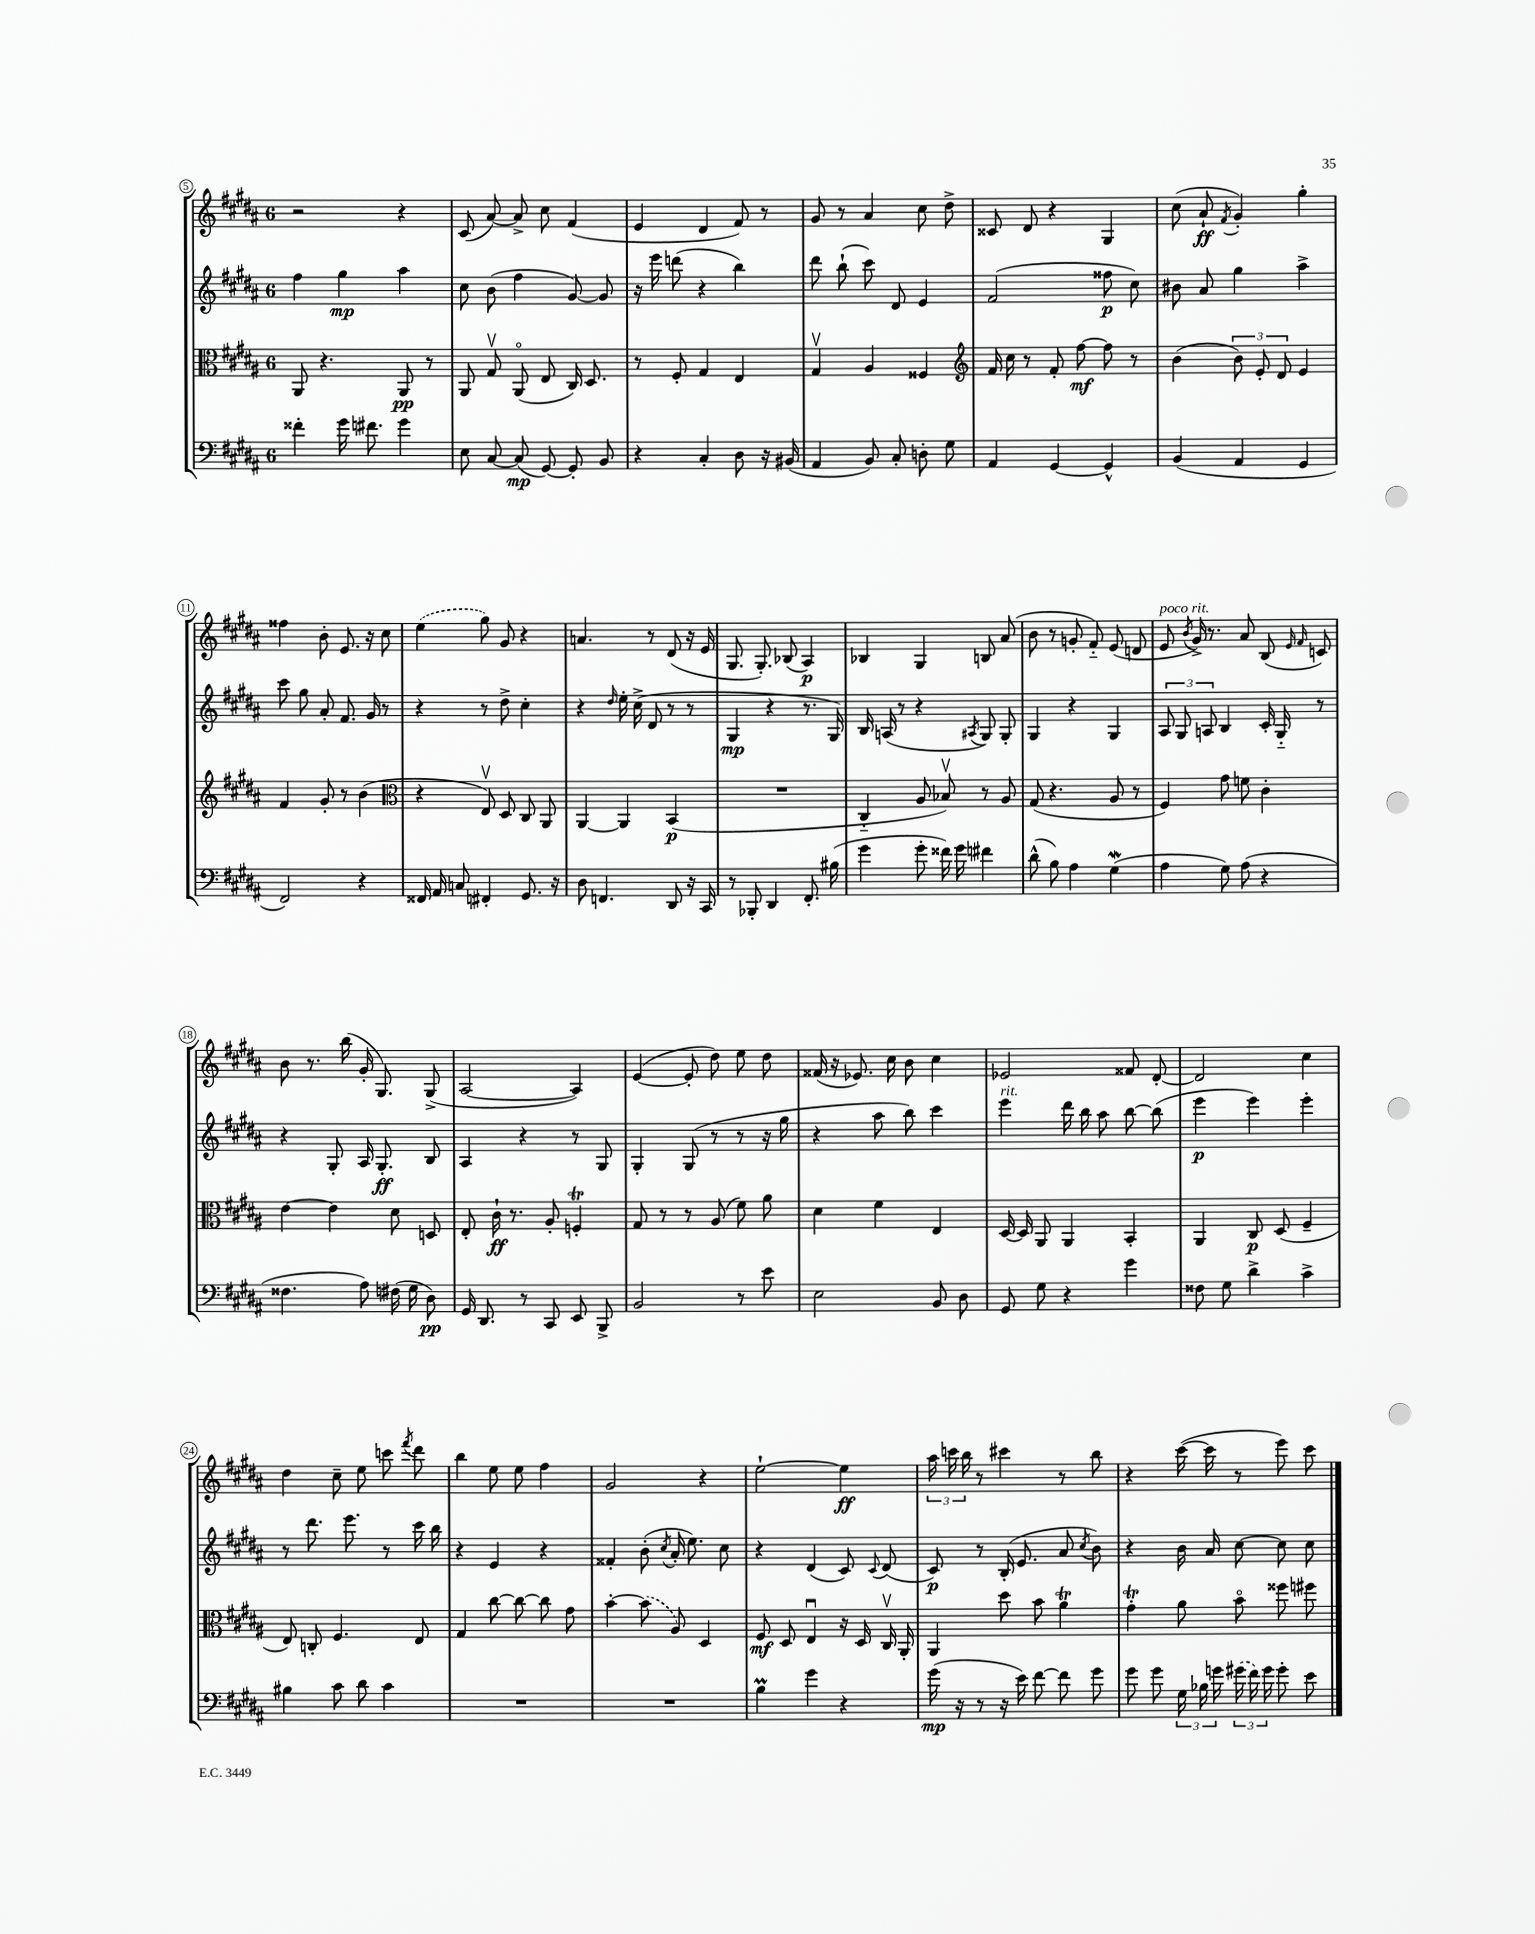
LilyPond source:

<<
\new StaffGroup <<
\new Staff = "s0" {
    \clef treble \key b \major \once \override Staff.TimeSignature.style = #'single-digit \time 6/8
    \autoBeamOff r2 r4 |
    cis'8( ais'8~) ais'8-> cis''8 fis'4( |
    e'4 dis'4 fis'8) r8 |
    gis'8 r8 ais'4 cis''8 dis''8-> |
    cisis'8 dis'8 r4 gis4 |
    cis''8( ais'8-!\ff \acciaccatura { fis'8 } gis'4-.) gis''4-. |
    fisis''4 b'8-. e'8. r16 cis''8 |
    \once \slurDashed e''4( gis''8) gis'8 r4 |
    a'4. r8 dis'8( r16 e'16 |
    gis8. gis8.-.) bes8( ais4\p) |
    bes4 gis4 b8 ais'8( |
    b'8 r8 g'8-. fis'8-_) e'8( d'8 |
    e'8^\markup { \italic "poco rit." } \acciaccatura { b'8 } gis'16->) r8. ais'8 b8( \grace { e'16 fis'16 } c'8) |
    b'8 r8. b''16( gis'16-. gis8.) gis8->( |
    ais2~ ais4) |
    e'4~( e'8-. dis''8) e''8 dis''8 |
    fisis'16( r16 ees'8.) cis''16 b'8 cis''4 |
    ees'2 fisis'8 dis'8~-. |
    dis'2 cis''4 |
    dis''4 cis''8-- e''8 c'''8 \acciaccatura { fis'''8 } dis'''8 |
    b''4 e''8 e''8 fis''4 |
    gis'2 r4 |
    e''2~-! e''4\ff |
    \tuplet 3/2 { ais''16 c'''16 b''16 } r8 cis'''4 r8 b''8 |
    r4 cis'''16~( cis'''16 r8 e'''8) cis'''8 \bar "|." |
}
\new Staff = "s1" {
    \clef treble \key b \major \once \override Staff.TimeSignature.style = #'single-digit \time 6/8
    \autoBeamOff fis''4 gis''4\mp ais''4 |
    cis''8 b'8( fis''4 gis'8~) gis'8 |
    r16 e'''16 d'''8( r4 b''4) |
    dis'''8 b''8-!( cis'''8) dis'8 e'4 |
    fis'2( fisis''8\p cis''8) |
    bis'8 ais'8 gis''4 ais''4-> |
    cis'''8 gis''8 ais'8-. fis'8. gis'16 r8 |
    r4 r8 dis''8-> cis''4-. |
    r4 \grace { dis''16 } e''16-. cis''16->( dis'8 r8 r8 |
    gis4\mp r4 r8. gis16) |
    b16 a16( r8 r4 \acciaccatura { ais8 } gis8) gis8-. |
    gis4 r4 gis4 |
    \tuplet 3/2 { ais8 gis8 a8 } b4 cis'16-. gis16-_ r8 |
    r4 gis8-. ais16 gis8.-.\ff b8 |
    ais4 r4 r8 gis8 |
    gis4-. gis8( r8 r8 r16 gis''16 |
    r4 ais''8 b''8) cis'''4 |
    e'''4^\markup { \italic "rit." } dis'''16 b''16 ais''8 b''8~ b''8( |
    e'''4\p e'''4) e'''4-. |
    r8 dis'''8. e'''8. r8 cis'''16 b''16 |
    r4 e'4 r4 |
    fisis'4-. b'8-.( \acciaccatura { cis''8 } ais'16-. e''8.) cis''8 |
    r4 dis'4( cis'8) \appoggiatura { cis'8 } dis'8( |
    cis'8\p) r8 b16-.( e'8. ais'8 \acciaccatura { cis''8 } b'8) |
    r4 b'16 ais'16 cis''8~ cis''8 cis''8 \bar "|." |
}
\new Staff = "s2" {
    \clef alto \key b \major \once \override Staff.TimeSignature.style = #'single-digit \time 6/8
    \autoBeamOff ais,8 r4. ais,8\pp r8 |
    ais,8 gis8\upbow ais,8\flageolet( e8 cis16) dis8. |
    r8 fis8-. gis4 e4 |
    gis4\upbow ais4 fisis4 |
    \clef treble fis'16 cis''16 r8 fis'8-. fis''8~\mf fis''8 r8 |
    b'4( \tuplet 3/2 { b'8) e'8-. dis'8 } e'4 |
    fis'4 gis'8-. r8 b'4( |
    \clef alto r4 e8\upbow) dis8 cis8 ais,8 |
    ais,4~ ais,4 b,4\p( |
    R2. |
    cis4-_ ais8 bes8\upbow) r8 ais8 |
    gis8( r4. ais8 r8 |
    fis4) gis'8 f'8 cis'4-. |
    e'4~ e'4 dis'8 d8 |
    e8-. cis'16-!\ff r8. ais8-. f4-.\trill |
    gis8 r8 r8 ais8( fis'8) ais'8 |
    dis'4 fis'4 e4 |
    dis16~ dis16 ais,8 ais,4 b,4-. |
    ais,4 cis8\p dis8( fis4-- |
    e8) c8-. fis4. e8 |
    gis4 cis''8~ cis''8~ cis''8 gis'8 |
    b'4~-. \once \slurDashed b'8( ais8) dis4 |
    fis8\mf dis8 e4\downbow r16 dis16 cis16\upbow ais,16-. |
    ais,4 dis''8 b'8 ais'4\trill |
    gis'4-.\trill ais'8 b'8\flageolet fisis''8 fis''8 \bar "|." |
}
\new Staff = "s3" {
    \clef bass \key b \major \once \override Staff.TimeSignature.style = #'single-digit \time 6/8
    \autoBeamOff fisis'4-. gis'16 fis'8. gis'4 |
    e8 cis8~ cis8\mp( gis,8~) gis,8-. b,8 |
    r4 cis4-. dis8 r16 bis,16( |
    ais,4 b,8) cis8-. d8-. gis8 |
    ais,4 gis,4~ gis,4-^ |
    b,4( ais,4 gis,4 |
    fis,2) r4 |
    fisis,16 ais,16 c8 fis,4-. gis,8. r16 |
    dis8 f,4. dis,8 r16 cis,16 |
    r8 bes,,8-. dis,4 fis,8.-. bis16( |
    gis'4 gis'8-. fisis'16) gis'16 fis'4 |
    dis'8-^( b8) ais4 gis4\mordent( |
    ais4 gis8) ais8( r4 |
    fisis4. ais8) fis16( gis16 dis8\pp) |
    gis,16 dis,8. r8 cis,8 e,8 b,,8-> |
    b,2 r8 e'8 |
    e2 b,8 dis8 |
    gis,8 gis8 r4 gis'4 |
    fisis8 gis8 dis'4-> cis'4-> |
    bis4 cis'8 dis'8 cis'4 |
    R2. |
    R2. |
    b4\prall gis'4 r4 |
    gis'16\mp( r16 r8 r16 e'16) fis'8~ fis'8 gis'8 |
    gis'8 gis'8 \tuplet 3/2 { gis16 bes16 g'16 } \tuplet 3/2 { \once \slurDashed gis'16( fis'16) gis'16 } gis'8-. e'8 \bar "|." |
}
>>
>>
\layout { \context { \Score currentBarNumber = #5 \override BarNumber.stencil = #(make-stencil-circler 0.1 0.3 ly:text-interface::print) } }
